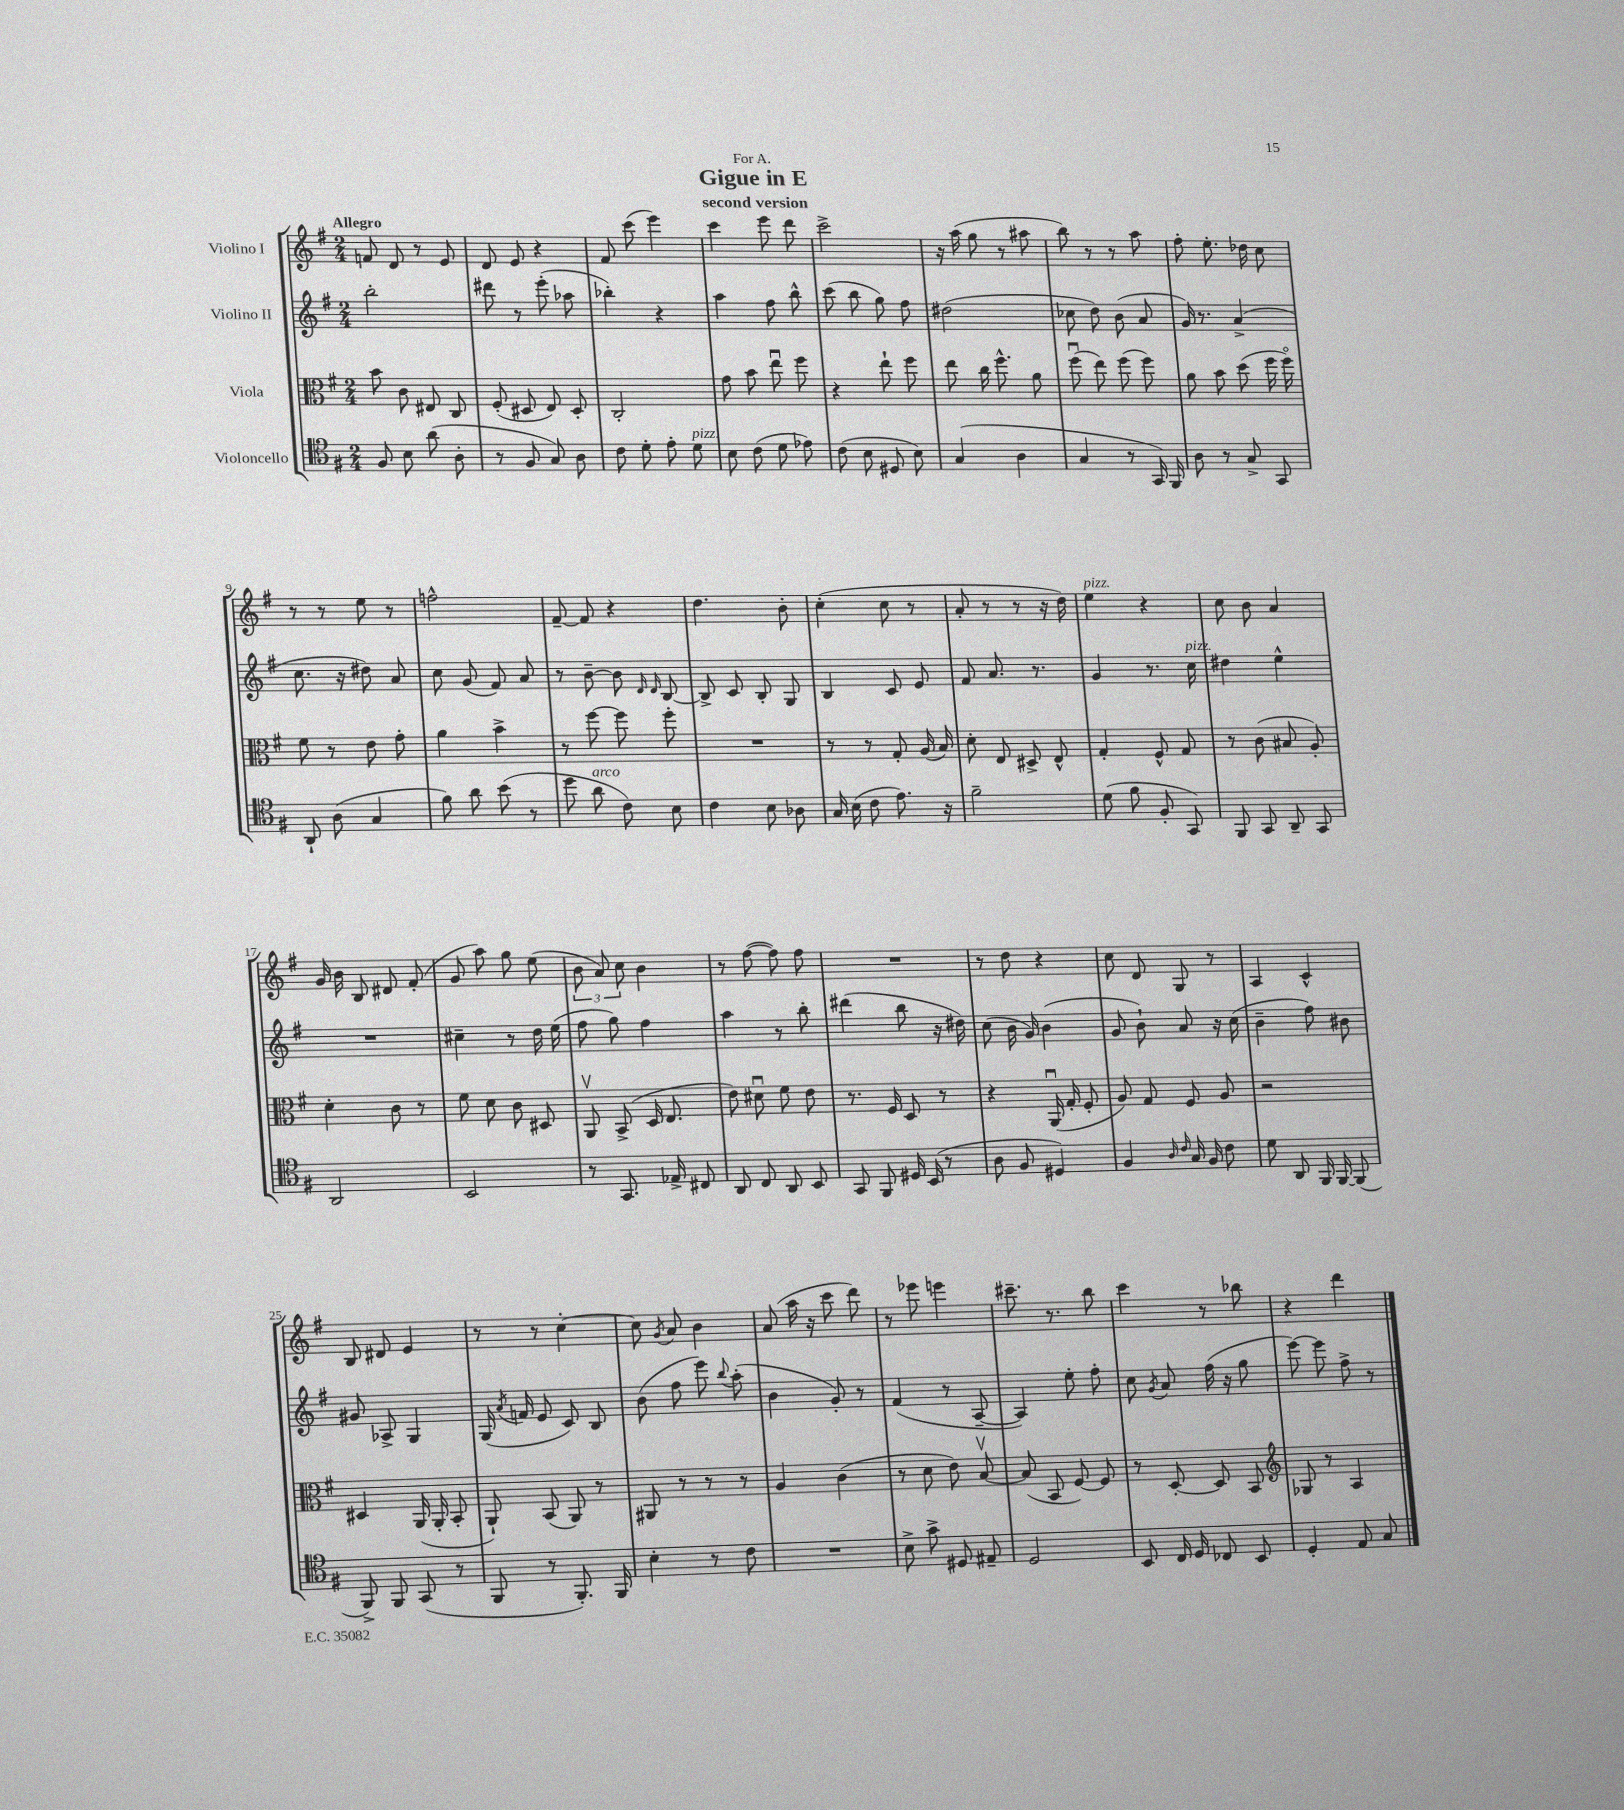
\header { title = "Gigue in E" subtitle = "second version" dedication = "For A." }
<<
\new StaffGroup <<
\new Staff = "s0" \with { instrumentName = "Violino I" } {
    \clef treble \key g \major \numericTimeSignature \time 2/4 \tempo "Allegro"
    \autoBeamOff f'8 d'8 r8 e'8 |
    d'8 e'8 r4 |
    fis'8 c'''8( e'''4) |
    c'''4 e'''8 d'''8 |
    c'''2-> |
    r16 a''16( g''8 r8 ais''8 |
    b''8) r8 r8 a''8 |
    fis''8-. e''8.-. des''16 c''8 |
    r8 r8 e''8 r8 |
    f''2-^ |
    fis'8~-- fis'8 r4 |
    d''4. b'8-. |
    c''4-.( c''8 r8 |
    a'8-. r8 r8 r16 d''16) |
    e''4^\markup { \italic "pizz." } r4 |
    c''8 b'8 a'4 |
    g'16 b'16 b8 dis'8 fis'8-.( |
    g'8 a''8) g''8 e''8( |
    \tuplet 3/2 { b'8 a'8) c''8 } b'4 |
    r8 fis''8~( fis''8) fis''8 |
    R2 |
    r8 d''8 r4 |
    c''8 d'8 g8 r8 |
    a4 c'4-^ |
    b8 dis'8 e'4 |
    r8 r8 c''4~-. |
    c''8 \acciaccatura { g'8 } a'8 b'4 |
    a'8( a''16 r16 c'''8 d'''8) |
    r8 ees'''8 e'''4 |
    cis'''8.-- r8. b''8 |
    c'''4 r8 bes''8 |
    r4 d'''4 \bar "|." |
}
\new Staff = "s1" \with { instrumentName = "Violino II" } {
    \clef treble \key g \major \numericTimeSignature \time 2/4
    \autoBeamOff b''2-. |
    dis'''8 r8 e'''8-.( aes''8 |
    bes''4-.) r4 |
    a''4 fis''8 b''8-^ |
    c'''8( b''8 g''8) fis''8 |
    dis''2( |
    ces''8 d''8) b'8( a'8 |
    g'16) r8. a'4->( |
    c''8. r16 dis''8) a'8 |
    c''8 g'8( fis'8) a'8 |
    r8 b'8~-- b'8 \grace { d'16 d'16 } b8~ |
    b8-> c'8 b8-. g8 |
    b4 c'8 e'8 |
    fis'8 a'8. r8. |
    g'4 r8. c''16^\markup { \italic "pizz." } |
    dis''4 e''4-^ |
    R2 |
    cis''4-- r8 d''16 e''16( |
    fis''8 g''8) fis''4 |
    a''4 r8 b''8-. |
    dis'''4( b''8 r16 dis''16) |
    c''8( b'16 g'16) b'4( |
    g'8 b'8-!) a'8 r16 c''16( |
    b'4-- fis''8) bis'8 |
    gis'8 aes8-> g4 |
    g16( \acciaccatura { a'8 } f'16 e'8 c'8) b8 |
    b'8( fis''8 e'''8) \appoggiatura { b''8 } a''8-.( |
    b'4 g'8-.) r8 |
    fis'4( r8 a8~-- |
    a4) e''8-. fis''8-. |
    c''8 \acciaccatura { g'8 } a'8 fis''16( r16 g''8 |
    e'''8~) e'''8 fis''8-> r8 \bar "|." |
}
\new Staff = "s2" \with { instrumentName = "Viola" } {
    \clef alto \key g \major \numericTimeSignature \time 2/4
    \autoBeamOff b'8 c'8 eis8 c8 |
    fis8-.( dis8 e8) dis8-. |
    c2-. |
    g'8 b'8 e''8\downbow fis''8 |
    r4 e''8-! fis''8 |
    e''8 c''16 fis''8.-^ a'8 |
    fis''8\downbow( e''8) fis''8( fis''8) |
    a'8 b'8 d''8( fis''16 fis''16\flageolet) |
    fis'8 r8 e'8 g'8-. |
    a'4 b'4-> |
    r8 fis''8~ fis''8 fis''8-. |
    R2 |
    r8 r8 g8-. a16( b16) |
    d'8-. e8 dis8-> e8-^ |
    g4-. fis8-^ g8 |
    r8 c'8( bis8 a8-.) |
    d'4-. c'8 r8 |
    fis'8 d'8 c'8 dis8 |
    a,8\upbow b,8->( d16 e8. |
    e'8) dis'8\downbow fis'8 e'8 |
    r8. fis16 d8 r8 |
    r4 a,16\downbow( g16-. fis8-. |
    a8) g8 fis8 a8 |
    r2 |
    dis4 a,16( a,16-. b,8-. |
    a,8-!) b,8( a,8) r8 |
    ais,8 r8 r8 r8 |
    a4 c'4( |
    r8 d'8 e'8) b8~\upbow |
    b8( b,8 fis8~) fis8 |
    r8 d8~-. d8 b,8 |
    \clef treble ges8 r8 a4 \bar "|." |
}
\new Staff = "s3" \with { instrumentName = "Violoncello" } {
    \clef tenor \key g \major \numericTimeSignature \time 2/4
    \autoBeamOff fis8 b8 a'8( a8-. |
    r8 fis8 g8) a8 |
    c'8 d'8-. e'8-. d'8^\markup { \italic "pizz." } |
    b8 c'8( d'8 ees'8) |
    c'8( b8 dis8 b8) |
    g4( a4 |
    g4 r8 g,16) fis,16 |
    a8 r8 g8-> g,8 |
    a,8-! a8( g4 |
    fis'8) a'8 b'8( r8 |
    d''8 a'8^\markup { \italic "arco" } c'8) b8 |
    c'4 b8 aes8 |
    g16 b16( c'8 e'8.) r16 |
    fis'2-- |
    d'8( fis'8 fis8-. g,8) |
    fis,8 g,8 a,8-- g,8 |
    a,2 |
    b,2 |
    r8 g,8. ees16-> cis8 |
    a,8 c8 a,8 b,8 |
    g,8 fis,8 dis16 b,16( r8 |
    a8 fis8 dis4) |
    fis4 \grace { a16 c'16 } g16 fis16 c'8 |
    d'8 a,8 fis,16 fis,16~ fis,8( |
    fis,8->) fis,8 g,8( r8 |
    fis,8 r8 fis,8.-.) fis,16 |
    b4-. r8 c'8 |
    R2 |
    b8-> g'8-> dis8 eis8-- |
    d2 |
    b,8 c16 d16 ces8 b,8 |
    d4-. e8 g8 \bar "|." |
}
>>
>>
